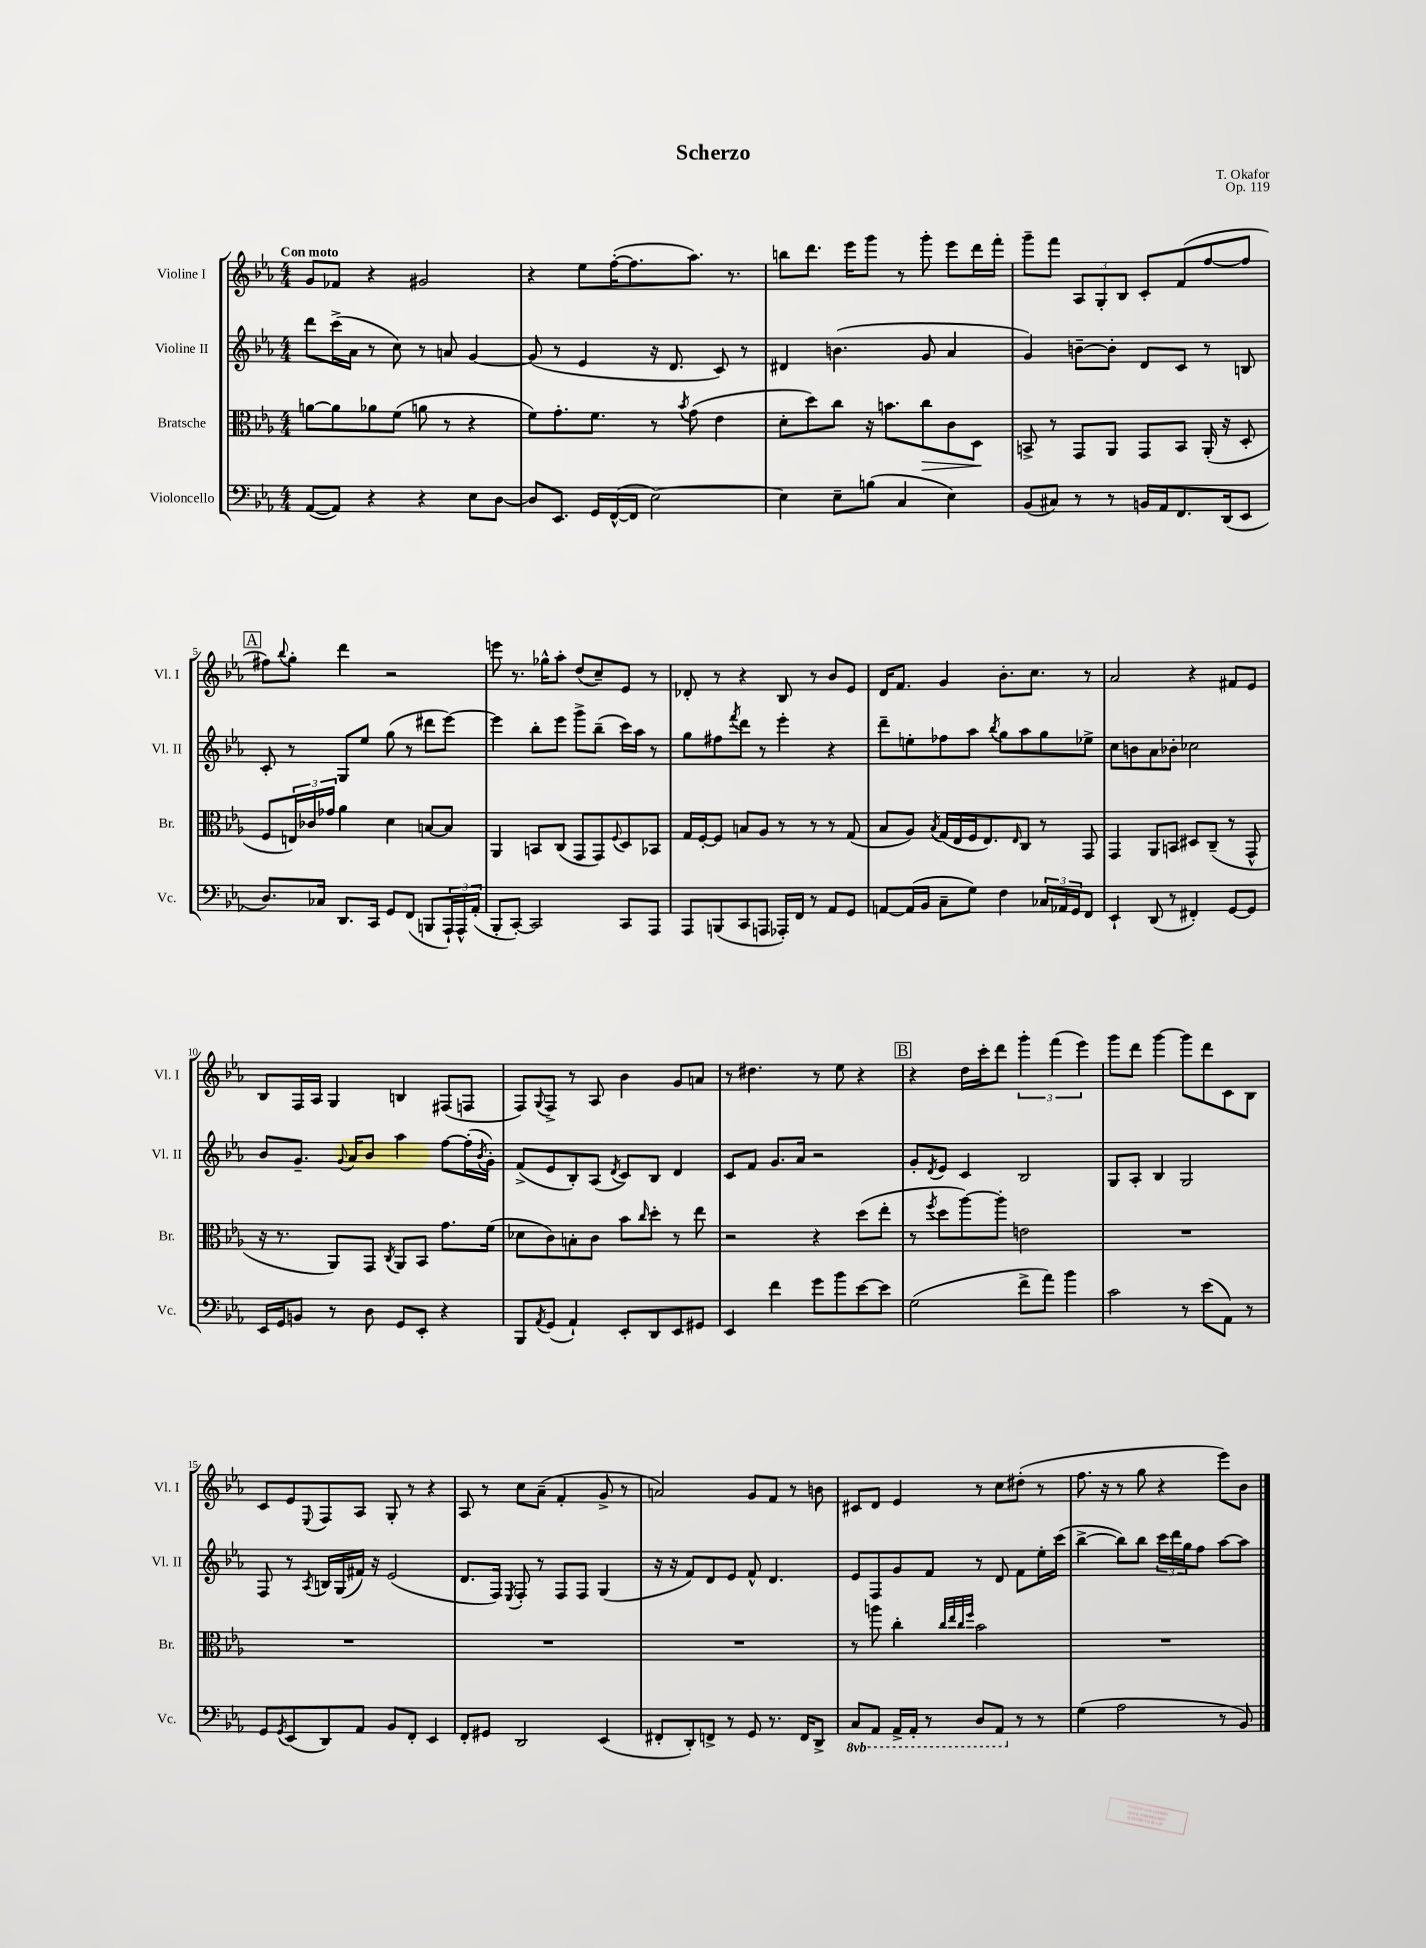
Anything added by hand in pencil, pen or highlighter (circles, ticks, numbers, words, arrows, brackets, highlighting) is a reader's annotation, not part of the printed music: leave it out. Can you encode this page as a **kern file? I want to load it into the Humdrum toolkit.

**kern	**kern	**kern	**kern
*staff4	*staff3	*staff2	*staff1
*clefF4	*clefC3	*clefG2	*clefG2
*k[b-e-a-]	*k[b-e-a-]	*k[b-e-a-]	*k[b-e-a-]
*M4/4	*M4/4	*M4/4	*M4/4
([8AA-	[8a	8ddd	8g
8AA-])	8a]	(16ccc^	8f-
.	.	16a-	.
4r	8a-	8r	4r
.	(8f	8cc)	.
4r	8a	8r	2g#
.	8r	8a	.
8E-	4r	[4g	.
[8D	.	.	.
=	=	=	=
8D]	8f)	(8g]	4r
8.EE-	8.g'	8r	.
.	.	4e-	8ee-
16GG	8.f	.	.
([16FF^^	.	.	([16ff'
16FF]	.	.	8.ff]
[2E-)	8r	16r	.
.	.	8.d	.
.	8qb-	.	.
.	(8g	.	8.aa-)
.	4e-	8c)	.
.	.	.	8.r
.	.	8r	.
=	=	=	=
4E-]	8d'	4d#	8bb
.	8dd)	.	8.ddd
8E-~	8cc	(4.b	.
.	.	.	16eee-
(8B	16r	.	8ggg
.	8.b	.	.
4C	.	.	8r
.	8cc	8g	8ggg'
4E-)	8c	4a-	8eee-
.	8D	.	16ddd
.	.	.	16fff'
=	=	=	=
(8BB-	8BB^	4g)	8ggg~
8C#)	8r	.	8fff
8r	8GG	[8b~	12A-
.	.	.	12G'
8r	8AA-	8b']	.
.	.	.	12B-
16BB	8GG	8d	8c'
16AA-	.	.	.
8.FF	8BB	8c	(8f
.	(16AA-'	8r	[8ff
(16DD	16r	.	.
8EE-	8D'	8B	8ff]
=	=	=	=
8.D)	8F	8c'	8ff#)
.	.	.	8qqbb-
.	24E)	8r	8gg'
.	24c-	.	.
16C-	.	.	.
.	24g-	.	.
8.DD	4a-	8G	4ddd
.	.	8ee-	.
16CC	.	.	.
8GG	4d	(8gg	2r
(8FF	.	8r	.
8BBB	[8B	8ddd#	.
24AAA-`)	8B]	[8eee-)	.
24AAA-^^	.	.	.
(24AA-'	.	.	.
=	=	=	=
8BBB-'	4AA-	4eee-]	8eee
[8CC')	.	.	8.r
2CC]	8BB	8bb-'	.
.	.	.	16gg-^^
.	(8C	8eee-	8aa-'
.	8GG	8ggg^	(8dd
.	8GG)	(8bb-~	8cc~)
.	8qqF	.	.
8CC	8D	16ccc)	8e-
.	.	16aa-	.
8AAA-	8BB-	8r	8r
=	=	=	=
8AAA-	16G	8gg	8d-'
.	[16F'	.	.
(8BBB	8F]	8ff#	8r
.	.	8qfff	.
8CC	8B	8ddd	4r
8AAA	8A-	8r	.
16AAA-')	8r	4eee-'	8B-
16FF	.	.	.
8r	8r	.	8r
8AA-	8r	4r	8b-
8GG	(8G	.	8e-
=	=	=	=
[8AA	8B-	8ddd~	16d
.	.	.	8.f
(16AA]	8A-)	8ee'	.
16BB-	.	.	.
.	8qB-	.	.
8C~	(16G	8ff-	4g
.	16E-	.	.
8G)	16F	8aa-	.
.	8.E-)	.	.
.	.	8qbb-	.
4F	.	8gg	8.b-'
.	16qqE-	.	.
.	8C	8aa-	.
.	.	.	8.cc
24C-	8r	8gg	.
24AA-	.	.	.
24GG	.	.	.
8FF	8GG	8ee-^	8r
=	=	=	=
4EE-`	4GG	8cc	2a-
.	.	8b	.
(8DD	8AA-	8a-	.
8r	8BB	8b-'	.
4FF#')	8D#	2cc-	4r
.	(8C~	.	.
[8GG	8r	.	8f#
8GG]	8GG^^	.	8e-
=	=	=	=
16EE-	16r	8b-	8B-
16GG	8.r	.	.
8BB	.	8.g~	16F
.	.	.	16A-
8r	8AA-)	.	4G
.	.	8qqg	.
.	.	16a-	.
8D	8GG	8b-	.
.	8qC	.	.
8GG	8AA-	4aa-	4B
8EE-'	8BB-	.	.
4r	8.g	[8ff	(8F#
.	.	(16ff']	8F
.	.	8qb-	.
.	(16f	16g')	.
=	=	=	=
8BBB-	8d-	(8f^	8F)
8qAA-	.	.	8qqG
(8GG	8c)	8e-	8F^
4AA-`)	8B'	8B-')	8r
.	8c	(8A-	8A-
.	.	8qd	.
8EE-'	8b-	8c)	4b-
.	16qqcc	.	.
8DD	8dd'	8B-	.
8EE-	8r	4d	8g
8GG#	8ee-	.	8a
=	=	=	=
4EE-	2r	8c	8r
.	.	8f	4.dd#
4f	.	8.g	.
.	.	16a-	.
8g	4r	2r	8r
8b-	.	.	8ee-
[8e-	(8dd	.	4r
8e-]	8ee-'	.	.
=	=	=	=
(2G	8r	8g'	4r
.	8qff	8qd	.
.	8dd	8e-	.
.	[8aa-)	4c	16dd
.	.	.	16ccc'
.	8aa-']	.	8ddd
8f^	2e	2B-	6ggg'
8a-)	.	.	.
.	.	.	(6fff
4b-	.	.	.
.	.	.	6eee-)
=	=	=	=
2c	1r	8G	8ggg
.	.	8A-'	8ddd
.	.	4B-	[4ggg
8r	.	2G	8ggg]
(8e-	.	.	8ddd
8AA-)	.	.	8c
8r	.	.	8B-
=	=	=	=
8GG	1r	8F	8c
8qGG	.	.	.
(8EE-	.	8r	8e-
.	.	8qA-	8qqE-
8DD)	.	16B	8F
.	.	(16G	.
8AA-	.	16f#)	8A-
.	.	16r	.
8BB-	.	(2e-	8G'
8FF'	.	.	8r
4EE-	.	.	4r
=	=	=	=
8FF'	1r	8.d	8A-
8GG#	.	.	8r
.	.	16F)	.
.	.	8qE-	.
2DD	.	8F'	8cc
.	.	8r	(8a-~
.	.	8F	4f'
.	.	8F	.
(4EE-	.	(4G	8g^
.	.	.	8r
=	=	=	=
8FF#'	1r	16r	2a)
.	.	16r	.
8DD')	.	8f)	.
8FF^	.	8d	.
8r	.	8e-	.
8GG	.	8f^^	8g
8.r	.	4.d	8f
.	.	.	8r
16FF	.	.	.
8DD^	.	.	8b
=	=	=	=
8CC	8r	8e-	8c#
8AAA-	8aa	8F	8d
16AAA-^	4cc'	8g	4e-
16AAA-'	.	.	.
8r	.	8f	.
.	32qqcc	.	.
.	32qqee-	.	.
.	32qqcc	.	.
.	32qqff	.	.
8DD	2b-	8r	8r
8AAA-	.	8d	8cc
8r	.	8f	(8dd#'
8r	.	16ee-'	8r
.	.	(16ccc	.
=	=	=	=
(4G	1r	[4bb-^	8.ff
.	.	.	16r
2A-	.	8bb-])	8r
.	.	8bb-	8gg
.	.	24ccc	4r
.	.	24ddd	.
.	.	24gg	.
.	.	8ff	.
8r	.	[8aa-	8eee-)
8BB-)	.	8aa-]	8b-
==	==	==	==
*-	*-	*-	*-
